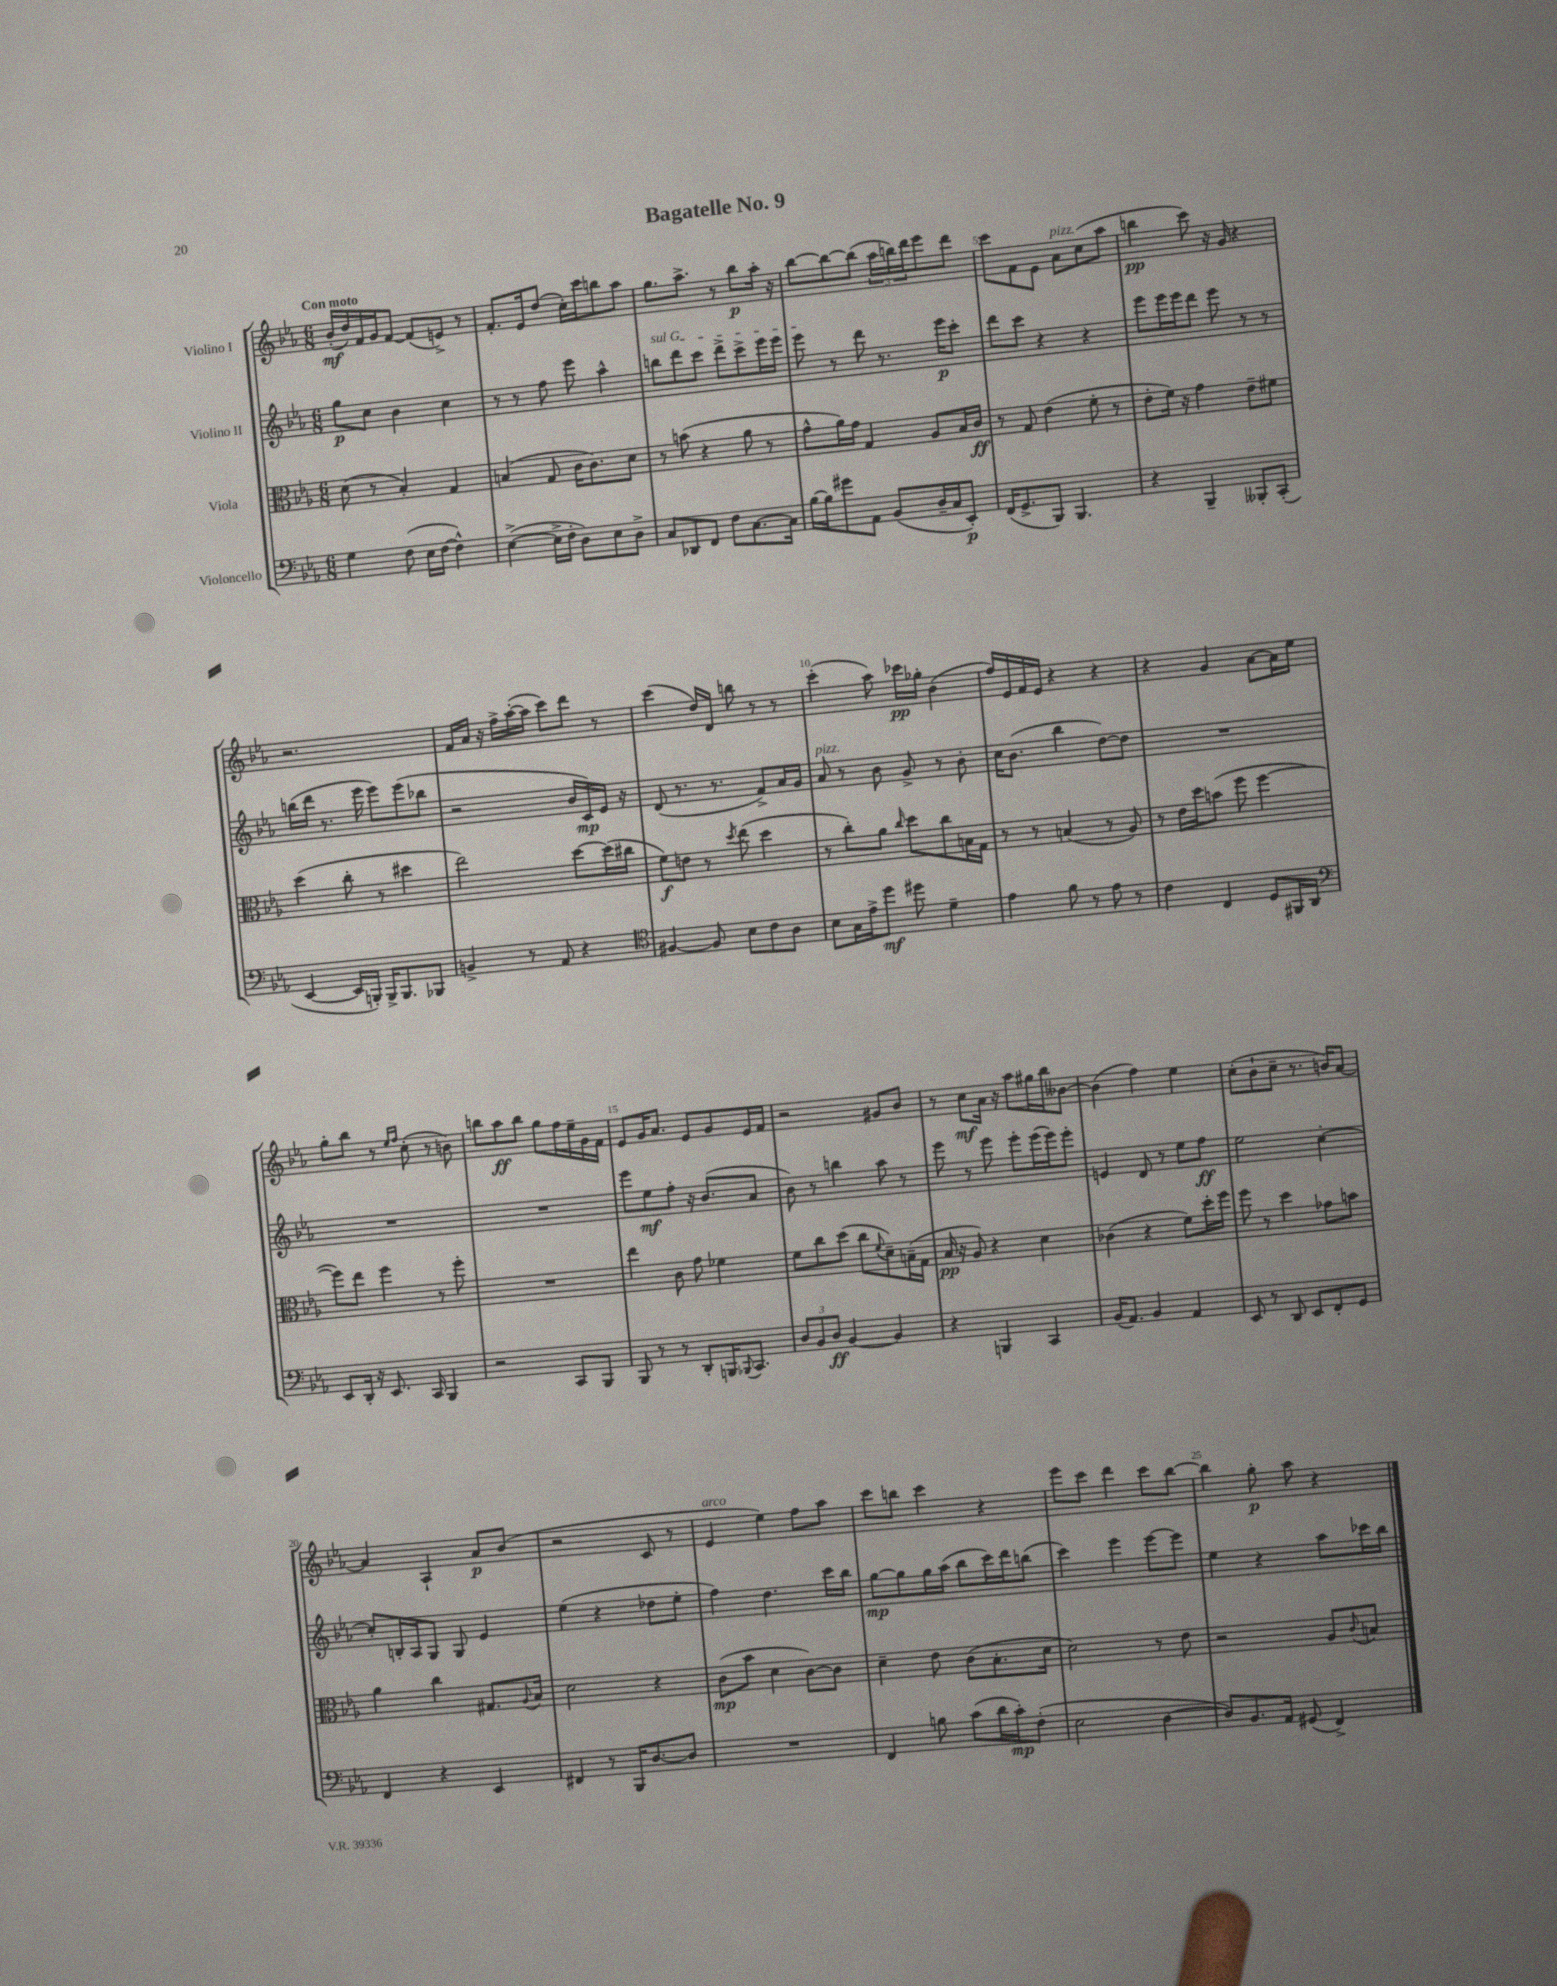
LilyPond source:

\header { title = "Bagatelle No. 9" }
<<
\new StaffGroup <<
\new Staff = "s0" \with { instrumentName = "Violino I" } {
    \clef treble \key ees \major \numericTimeSignature \time 6/8 \tempo "Con moto"
    bes'16-.\mf( d''16) f'16 g'16 f'8~ f'8( e'8->) r8 |
    f'8.-. ees'16 d''8( c''16-.) c'''16 b''8 aes''8 |
    g''8. aes''8.-> r8 bes''8\p aes''16-. r16 |
    bes''8~ bes''8~ bes''8( \tuplet 3/2 { aes''16 b''16) d'''16 } ees'''8 d'''8 |
    c'''8 f'8 ees'8 aes'8^\markup { \italic "pizz." } c''8( aes''8 |
    b''4\pp c'''8) r16 g'16 r4 |
    r2. |
    f'16 aes'16 r16 f''16-> aes''16~-.( aes''16 c'''8) d'''8 r8 |
    c'''4( d''16) d'16 b''8 r8 r8 |
    c'''4-.( aes''8) ces'''16\pp ges''16-. bes'4( |
    f''16) ees'16 f'16 ees'16 r4 r4 |
    r4 g'4 aes'8~ aes'16 ees''16 |
    g''8-. bes''8 r8 \grace { ees''16 f''16 } c''8-.( r8 b'8) |
    b''8 aes''8\ff b''8 g''8 f''16 ees''16-- g'16 f'16 |
    ees'8 g'16 aes'8. ees'8 g'8 ees'16 f'16 |
    r2 gis'8 bes'8 |
    r8 c''8\mf aes'16 r16 aes''8 gis''16 bes''16 beses'8~ |
    beses'4( f''4) ees''4 |
    c''8-.( bes'8-! c''8-- r8. b'16) aes'8~ |
    aes'4 aes4-! aes'8\p bes'8( |
    r2 c'8 r8 |
    ees'4^\markup { \italic "arco" } ees''4) f''8 aes''8 |
    c'''8 b''8 c'''4 r4 |
    ees'''8 c'''8 d'''4 c'''8 bes''8~ |
    bes''4 g''8-.\p aes''8 r4 \bar "|." |
}
\new Staff = "s1" \with { instrumentName = "Violino II" } {
    \clef treble \key ees \major \numericTimeSignature \time 6/8
    g''8\p c''8 bes'4 c''4 |
    r8 r8 f''8 ees'''8 aes''4-^ |
    \once \override TextSpanner.bound-details.left.text = \markup { \italic "sul G" } b''8\startTextSpan d'''8 c'''8 d'''8-> c'''8-> ees'''16 ees'''16 |
    ees'''8\stopTextSpan r8 d'''8 r8. ees'''16\p c'''8-. |
    d'''8 c'''8 r4 r4 |
    ees'''8 ees'''16 ees'''16 d'''8 ees'''8 r8 r8 |
    b''16( d'''16 r8. ees'''16 ees'''8) ees'''8( bes''8 |
    r2 bes'16 c'16\mp) ees'16 r16 |
    d'8( r8. r8. f'8->) aes'16 g'16 |
    aes'8^\markup { \italic "pizz." } r8 bes'8 g'8-> r8 bes'8-. |
    c''16 bes'8.( bes''4 d''8~) d''8 |
    R2. |
    R2. |
    R2. |
    ees'''8 ees''8\mf f''8-. r16 bes'8.( aes'8 |
    bes'8) r8 b''4 aes''8 r8 |
    ees'''8 r8 ees'''8 ees'''8-. ees'''16( ees'''16) ees'''8-. |
    e'4 d'8 r8 ees''8 f''8\ff |
    ees''2 c''4~-. |
    c''8-. b16-. aes16 g8 g8 ees'4 |
    ees''4( r4 des''8 ees''8-. |
    f''4) d''4. c'''16 bes''16 |
    g''8~\mp g''8 g''16 aes''16( bes''8 c'''16) d'''16 b''8( |
    c'''4) ees'''4 ees'''8~ ees'''8 |
    ees''4 r4 aes''8 ces'''16 bes''16 \bar "|." |
}
\new Staff = "s2" \with { instrumentName = "Viola" } {
    \clef alto \key ees \major \numericTimeSignature \time 6/8
    d'8( r8 bes4-.) g4 |
    b4( g8 c'16 c'8.) d'8 |
    r8 b'8( r4 aes'8 r8 |
    g'8-^ aes'16) g'16 g4 aes8 bes16 c'16\ff |
    r8 g8 ees'4( f'8-. r8 |
    ees'8-. f'16) r16 g'4 ees'8-- fis'8 |
    d''4( c''8-. r8 dis''4 |
    ees''2) d''8~ d''16( cis''16 |
    f'8\f) e'8 r8 \acciaccatura { d''8 } ees''8( d''4 |
    r8 c''8-.) aes'8 \grace { c''16 } d''8 c''8 b16 g16 |
    r8 r8 b4( r8 aes8) |
    r8 ees'16 d''16 b'8( f''8 f''4~ |
    f''8) ees''8 f''4 r8 f''8-. |
    R2. |
    ees''4 c'8 g'8 fes'4 |
    f'8 c''8 d''8( c''8 \appoggiatura { f'8 } d'8--) b16--( g16 |
    bes16\pp r16 aes8) r4 d'4 |
    ces'4( r4 f'8) d''16-. f''16 |
    f''8 r8 d''4 ges'8 b'8 |
    aes'4 c''4 gis8. \appoggiatura { aes8 } bes16 |
    d'2 r4 |
    c'8\mp( bes'8 d'4 c'8~) c'8 |
    d'4-- ees'8 c'8( bes8.-. d'16 |
    d'2) r8 ees'8 |
    r2 aes8 \appoggiatura { c'8 } b8 \bar "|." |
}
\new Staff = "s3" \with { instrumentName = "Violoncello" } {
    \clef bass \key ees \major \numericTimeSignature \time 6/8
    g4 f8( ees16 f16~ f4-^) |
    ees4~->( ees16-> f16-. d8) ees8 d8-> |
    c8 des,8 f,8 f8 c8.~ c16 |
    bes16~ bes16 gis'8 aes,8 bes,8( d16-- c16 ees,8-.\p) |
    f,16( g,8.-> bes,,8) bes,,4. |
    r4 bes,,4-- beses,,8-. c,8-.( |
    ees,4~ ees,16 b,,16-.) b,,16-> b,,8. bes,,8 |
    b,4-> r8 aes,8 r4 |
    \clef tenor fis4~ fis8 bes8 c'8 aes8 |
    bes8 g16 ees'16-> d''8\mf dis''8 d'4-- |
    ees'4 f'8 r8 ees'8 r8 |
    c'4 c4 d8 fis,16 aes,16 |
    \clef bass ees,8 d,16-. r16 ees,8. c,16 bes,,4 |
    r2 c,8 bes,,8 |
    bes,,8 r8 r8 d,8-. b,,16 \appoggiatura { bes,,8 } c,8. |
    \tuplet 3/2 { d8 bes,8 d8\ff } bes,4~ bes,4 |
    r4 b,,4 c,4 |
    bes,16( aes,8.) bes,4 aes,4 |
    ees,8 r8 d,8 ees,8 f,8-. g,8 |
    f,4 r4 ees,4 |
    fis,4 r8 bes,,16 d8.~ d8 |
    R2. |
    f,4 b8 c'8( d'16 c'16-.\mp) f8-.( |
    ees2 d4~ |
    d8) bes,8. aes,16 gis,8( f,4->) \bar "|." |
}
>>
>>
\layout { \context { \Score \override BarNumber.break-visibility = ##(#f #t #t) barNumberVisibility = #(every-nth-bar-number-visible 5) } }
